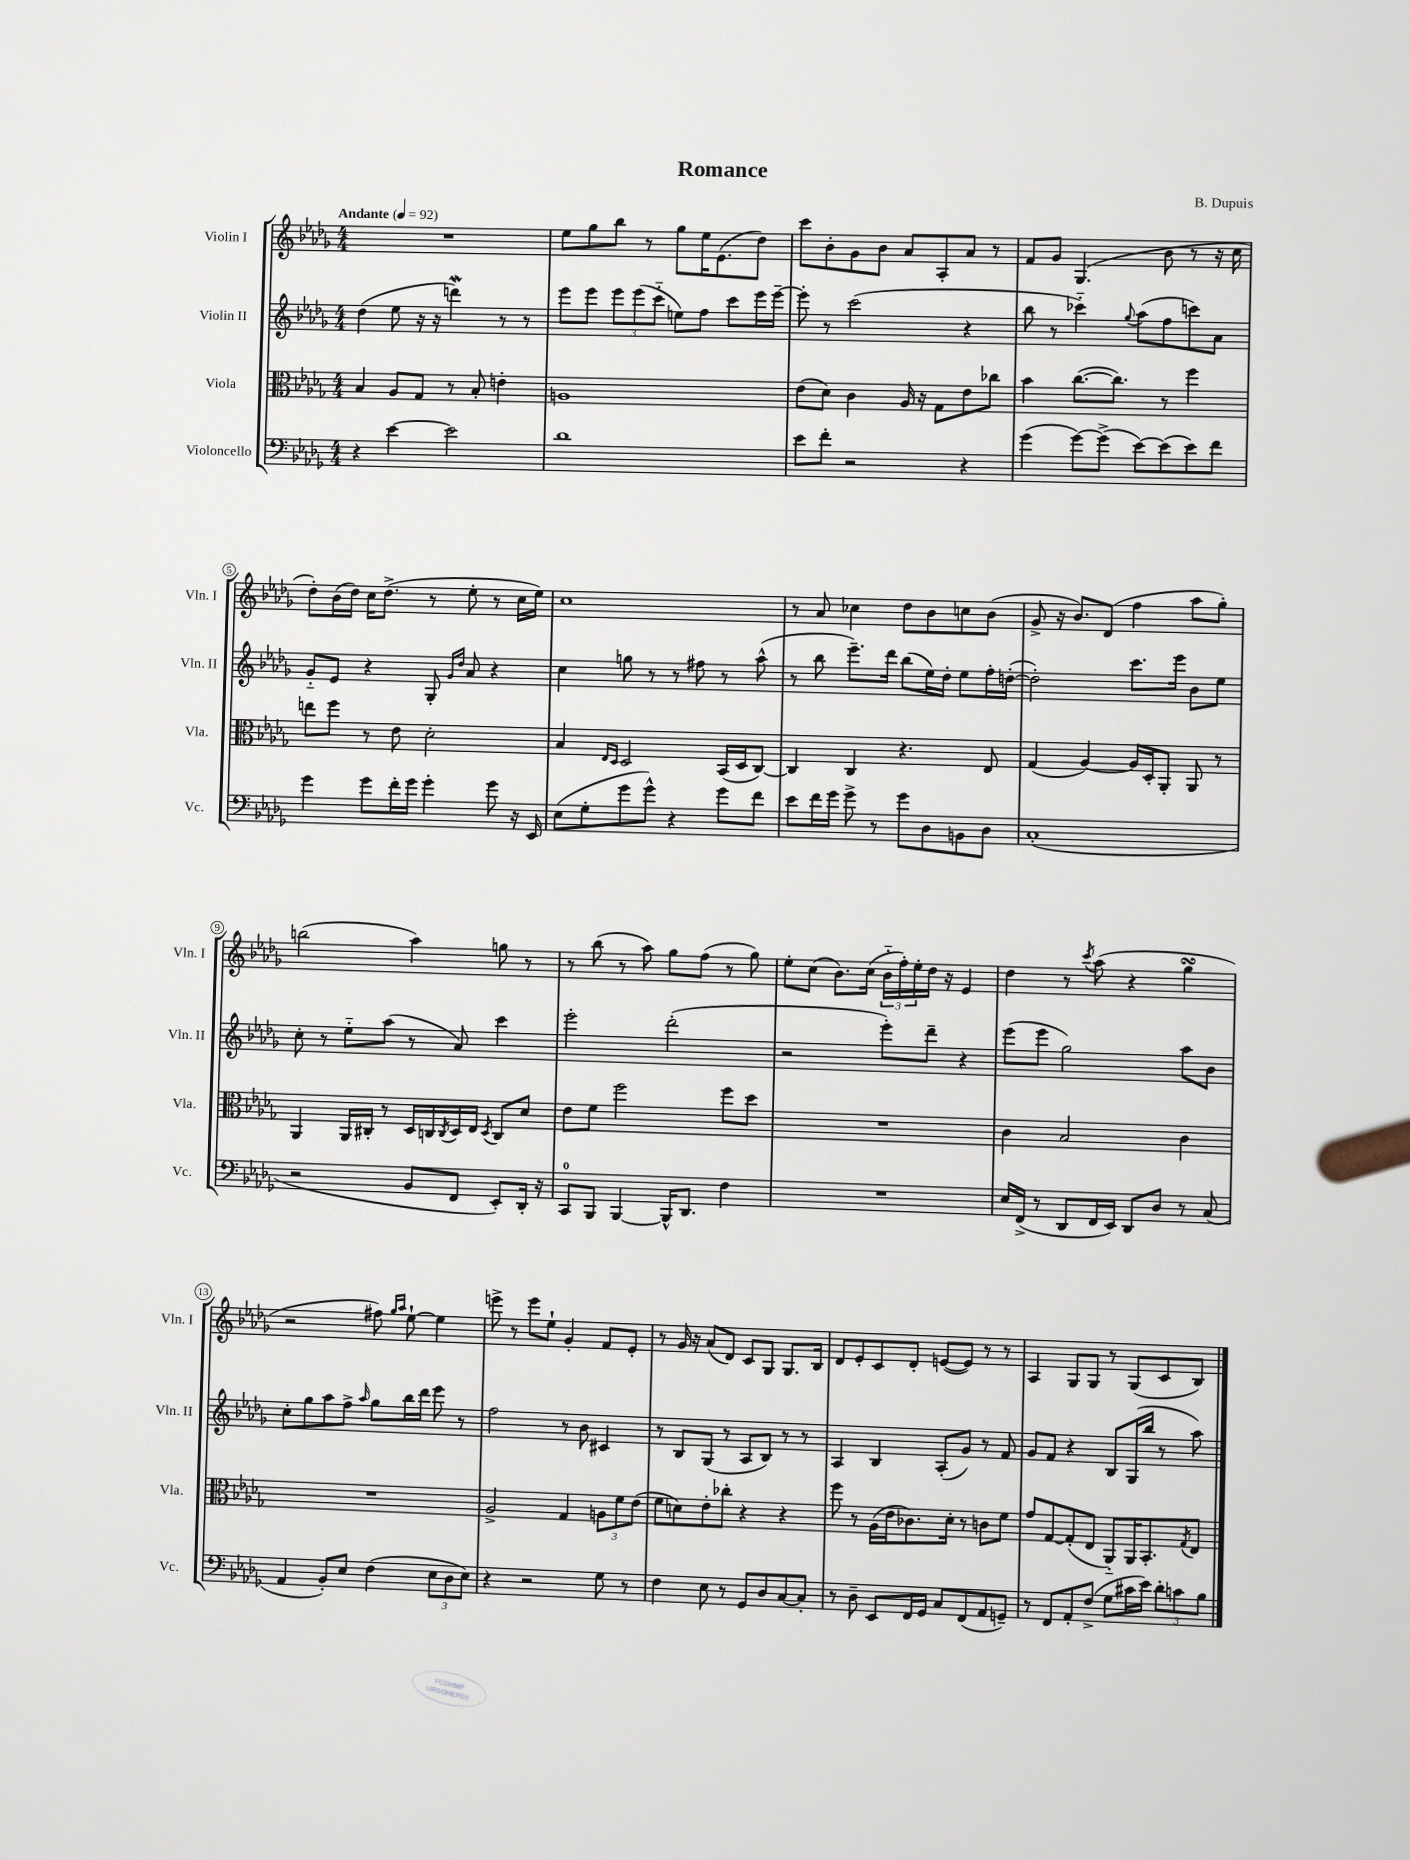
\header { title = "Romance" composer = "B. Dupuis" }
<<
\new StaffGroup <<
\new Staff = "s0" \with { instrumentName = "Violin I" shortInstrumentName = "Vln. I" } {
    \clef treble \key des \major \numericTimeSignature \time 4/4 \tempo "Andante" 4 = 92
    R1 |
    ees''8 ges''8 bes''8 r8 ges''8 ees''16 ees'8.( des''8) |
    c'''8 bes'8-. ges'8 bes'8 aes'8 aes8-. aes'8 r8 |
    f'8 ges'8 ges4.( bes'8 r8 r16 c''16 |
    des''8-.) bes'16( des''16) c''16 des''8.->( r8 ees''8-. r8 c''16 ees''16) |
    c''1 |
    r8 aes'8 ces''4 des''8 bes'8 c''8 bes'8( |
    ges'8-> r16 bes'8.) des'8( f''4 aes''8 ges''8-.) |
    b''2( aes''4) g''8 r8 |
    r8 bes''8( r8 aes''8) ges''8 f''8( r8 ges''8) |
    ees''8-. c''8( bes'8.) c''16( \tuplet 3/2 { bes'16-_ f''16-.) ees''16-. } des''16 r16 ees'4 |
    des''4 r8 \acciaccatura { c'''8 } aes''8( r4 ges''4\turn |
    r2 fis''8) \grace { ges''16 aes''16 } ees''8~-! ees''4 |
    e'''8-> r8 e'''8 ees''8-! ges'4-. f'8 ees'8-. |
    r8 ges'16 r16 aes'8( des'8) c'8 ges8 ges8. bes16 |
    des'8 ees'8-. c'8 des'8-. e'8~( e'8) r8 r8 |
    aes4 ges8 ges8 r8 ges8( c'8 bes8) \bar "|." |
}
\new Staff = "s1" \with { instrumentName = "Violin II" shortInstrumentName = "Vln. II" } {
    \clef treble \key des \major \numericTimeSignature \time 4/4
    des''4( ees''8 r16 r16 d'''4\mordent) r8 r8 |
    ees'''8 ees'''8 \tuplet 3/2 { ees'''8 ees'''8( c'''8-_ } e''8) f''8 c'''8 ees'''16 ees'''16~-- |
    ees'''8-. r8 c'''2( r4 |
    bes''8 r8 ces'''4-_) \appoggiatura { ges''8 } aes''8( f''8 c'''8) aes'8 |
    ges'8-_ ees'8 r4 ges8-. \grace { ges'16 des''16 } aes'8 r4 |
    c''4 g''8 r8 r8 fis''8 r8 aes''8-^( |
    r8 bes''8 ees'''8.--) des'''16 bes''8( ees''16) des''16-. ees''8 f''16-. d''16~-.( |
    d''2-.) c'''8. ees'''16 bes'8 ees''8 |
    c''8-. r8 ees''8-_ aes''8( r8 aes'8) c'''4 |
    ees'''2-. des'''2-.( |
    r2 ees'''8-.) des'''8-- r4 |
    ees'''8( ees'''8 ges''2) aes''8 bes'8 |
    c''8-. ges''8 aes''8 f''8-> \grace { aes''16 } ges''8 bes''16 des'''16 ees'''8 r8 |
    f''2 r8 bes'8 cis'4 |
    r8 bes8 ges8( r8 aes8 bes8) r8 r8 |
    aes4 bes4 aes8-.( ges'8) r8 f'8 |
    ges'8 f'8 r4 bes8 ges16( bes''16 r8 aes''8) \bar "|." |
}
\new Staff = "s2" \with { instrumentName = "Viola" shortInstrumentName = "Vla." } {
    \clef alto \key des \major \numericTimeSignature \time 4/4
    bes4 aes8 ges8 r8 bes8-. e'4-. |
    a1 |
    ees'8( des'8) c'4 aes16 r16 ges8 ees'8 ces''8 |
    bes'4 c''8.~( c''8.) r8 f''4 |
    e''8 f''8 r8 ees'8 des'2-. |
    bes4 \grace { ees16 des16 } des2 bes,16( des16 c8~) |
    c4 c4 r4. ees8 |
    ges4( aes4~) aes16 des16-. aes,8-. aes,8 r8 |
    aes,4 aes,16 cis16-. r8 des16 c16 \acciaccatura { c8 } des16 ees16 \acciaccatura { des8 } c8 des'8 |
    ees'8 f'8 f''2 f''8 des''8 |
    R1 |
    c'4 bes2 c'4 |
    R1 |
    aes2-> ges4 \tuplet 3/2 { a8 f'8 ees'8( } |
    f'8 d'8) ees'8-. ces''8-. r4 r4 |
    f''8 r8 aes16( ees'16 ces'8.) des'16-. r8 c'8 f'8 |
    ges'8 ges8~ ges8-.( ees8 aes,8-_) aes,16 bes,8.-. \acciaccatura { ges8 } ees8 \bar "|." |
}
\new Staff = "s3" \with { instrumentName = "Violoncello" shortInstrumentName = "Vc." } {
    \clef bass \key des \major \numericTimeSignature \time 4/4
    r4 ees'4~ ees'2 |
    des'1 |
    ees'8 f'8-. r2 r4 |
    ges'4( ges'8~) ges'8->( ees'8~) ees'8( ees'8) f'8 |
    ges'4 ges'8 f'16-. ges'16 ges'4-. ges'8 r16 ees,16 |
    ees8( ges8-. ges'8 ges'8-^) r4 ges'8 f'8 |
    ees'8 f'16 ges'16 ges'8-> r8 ges'8 des8 b,8 des8 |
    c1-.( |
    r2 bes,8 f,8 ees,8-.) des,16-. r16 |
    c,8-0 bes,,8 bes,,4~ bes,,16-^ des,8. f4 |
    R1 |
    ees16 f,16->( r8 des,8 f,16 ees,16) des,8 des8 r8 c8( |
    aes,4 bes,8-.) ees8 f4( \tuplet 3/2 { ees8 des8 ees8) } |
    r4 r2 ges8 r8 |
    f4 ees8 r8 ges,8 des8 c8~ c8-. |
    r8 des8-- ees,8 f,16 ges,16 c8 f,8( aes,8 g,8--) |
    r8 f,8 aes,8-. f8->( ges8 cis'16 ees'16) \tuplet 3/2 { des'8-. c'8 bes8 } \bar "|." |
}
>>
>>
\layout { \context { \Score \override BarNumber.stencil = #(make-stencil-circler 0.1 0.3 ly:text-interface::print) } }
